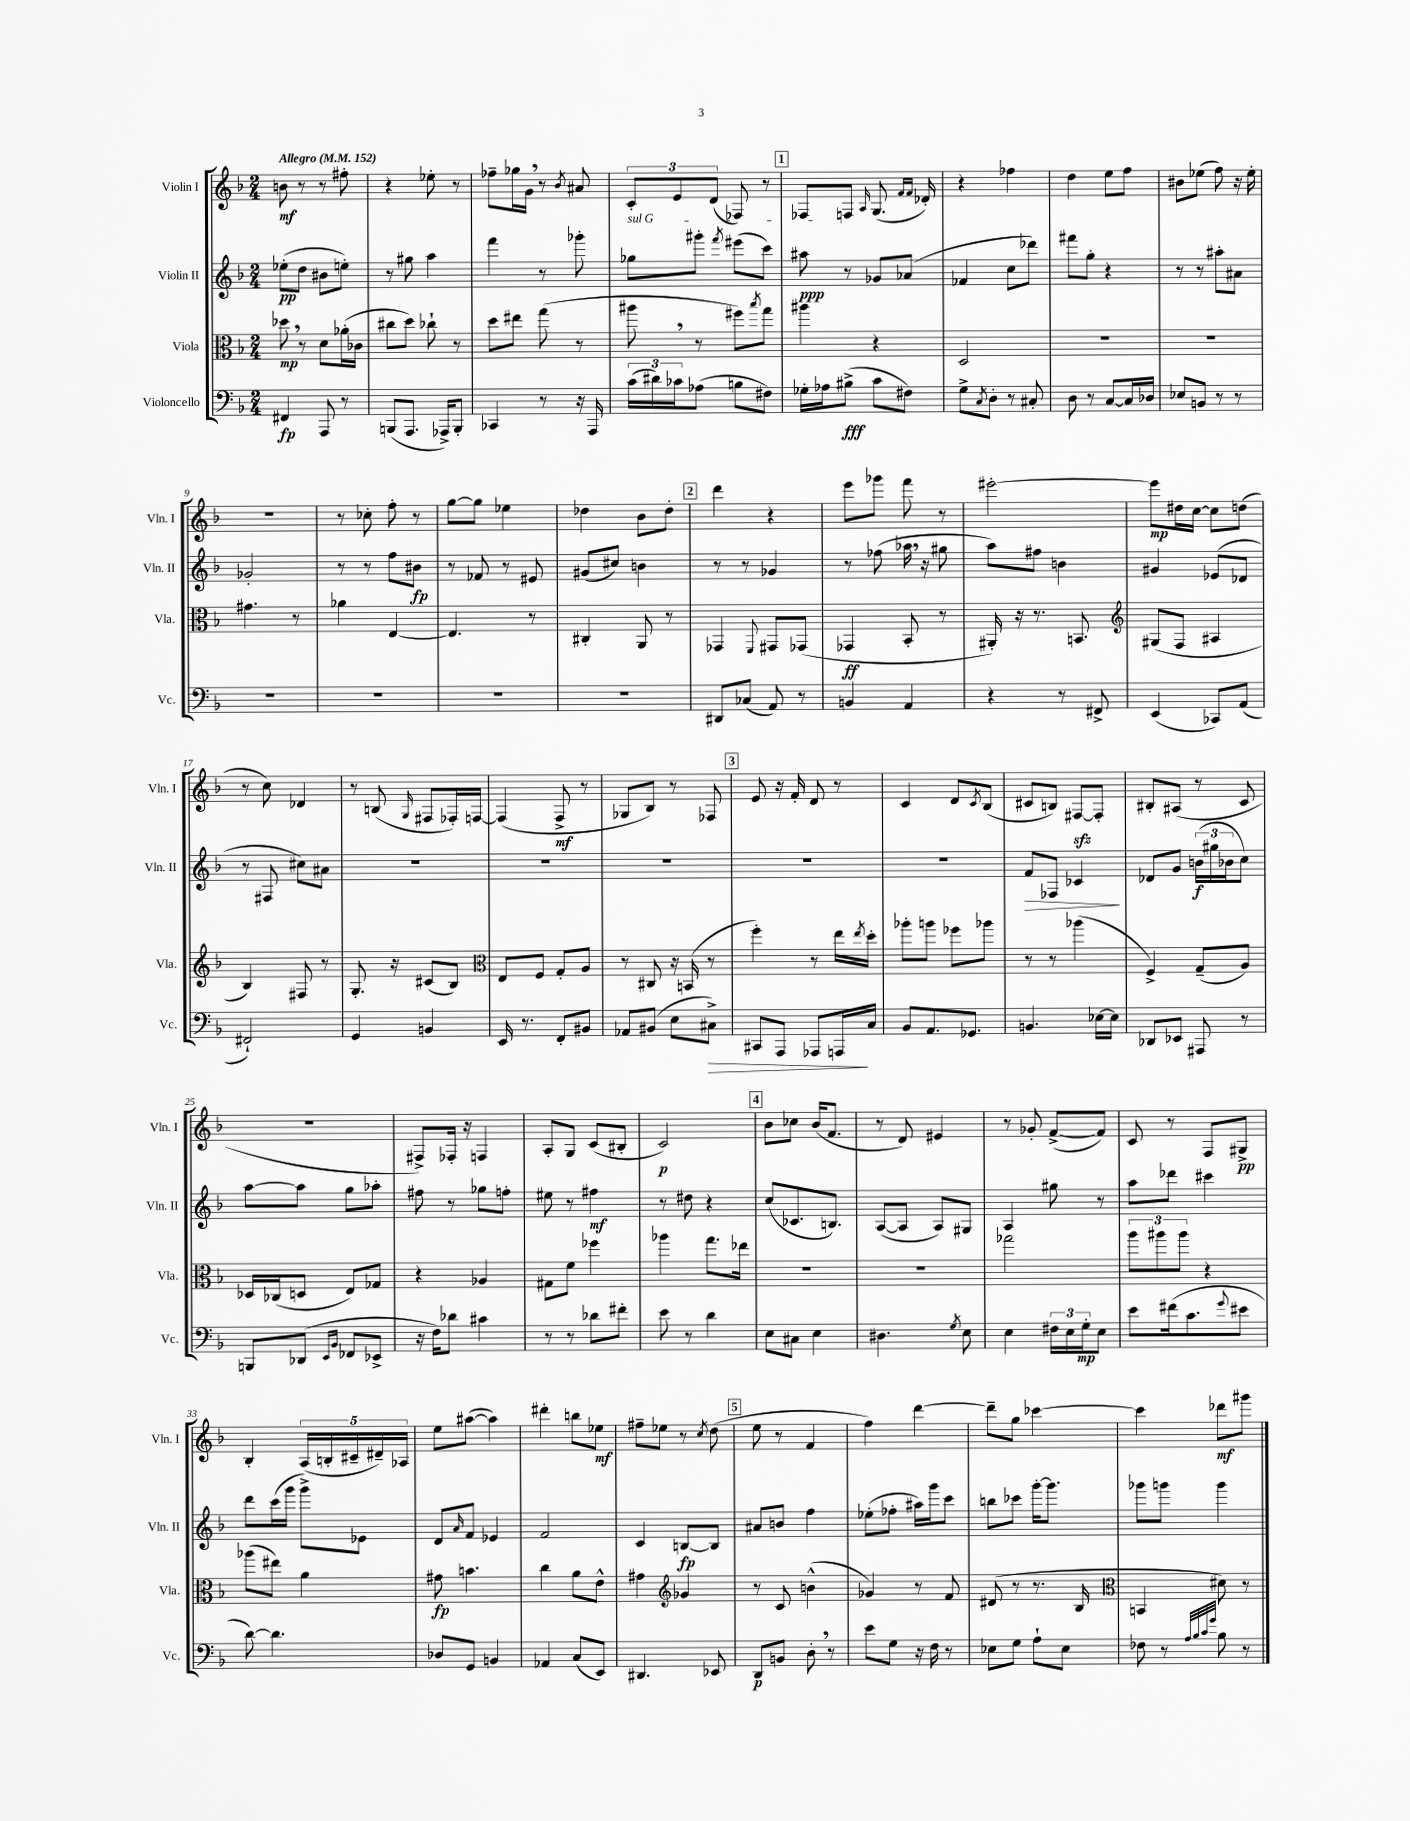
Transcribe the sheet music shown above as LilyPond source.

<<
\new StaffGroup <<
\new Staff = "s0" \with { instrumentName = "Violin I" shortInstrumentName = "Vln. I" } {
    \clef treble \key f \major \numericTimeSignature \time 2/4 \tempo "Allegro" 4 = 152
    b'8\mf r8 r8 fis''8-. |
    r4 ees''8-. r8 |
    fes''8-- ges''16 g'16 \breathe r8 \acciaccatura { bes'8 } ais'8 |
    \tuplet 3/2 { c'8-. e'8 d'8( } fes8) r8 |
    \mark \markup { \box "1" } fes8 f8 \grace { a16 } g8.( \grace { f'16 f'16 } des'16-.) |
    r4 fes''4 |
    d''4 e''8 f''8 |
    bis'8 ees''8( f''8) r16 ees''16-. |
    R2 |
    r8 ces''8-. f''8-. r8 |
    g''8~ g''8 ees''4 |
    des''4 bes'8 des''8-. |
    \mark \markup { \box "2" } d'''4 r4 |
    e'''8 ges'''8 f'''8 r8 |
    eis'''2~-. |
    eis'''8\mp dis''16 c''16~ c''8 d''8( |
    r8 c''8) des'4 |
    r8 b8( \grace { g16 } fis8 fes16-.) f16~ |
    f4( f8->\mf r8 |
    ges8 bes8) r8 fes8 |
    \mark \markup { \box "3" } e'8 r16 f'16-. d'8 r8 |
    c'4 d'8 \acciaccatura { c'8 } bes8( |
    cis'8 b8) fis8~\sfz fis8-. |
    bis8-. ais8( r8 c'8 |
    R2 |
    fis8->) fes16-. r16 f4 |
    a8-. g8 c'8( bis8-. |
    c'2\p) |
    \mark \markup { \box "4" } bes'8 ces''8 bes'16( f'8. |
    r8 d'8) eis'4 |
    r8 ges'8-. f'8~->( f'8) |
    c'8 r8 f8 gis8->\pp |
    bes4-. \tuplet 5/4 { a16( b16-. cis'16-- dis'16--) aes16 } |
    e''8 ais''8~( ais''4) |
    dis'''4-. b''8 ees''8\mf |
    fis''8-- ees''8 r8 \acciaccatura { c''8 } d''8( |
    \mark \markup { \box "5" } e''8 r8 f'4 |
    f''4) d'''4~ |
    d'''8-- g''8 ces'''4~ |
    ces'''4 des'''8\mf gis'''8 \bar "|." |
}
\new Staff = "s1" \with { instrumentName = "Violin II" shortInstrumentName = "Vln. II" } {
    \clef treble \key f \major \numericTimeSignature \time 2/4
    ees''8-.\pp( d''8 bis'8 e''8-.) |
    r8 gis''8 a''4 |
    f'''4 r8 ges'''8-. |
    \once \override TextSpanner.bound-details.left.text = \markup { \italic "sul G" } ges''8\startTextSpan gis'''8-. \acciaccatura { f'''8 } eis'''8( c'''8) |
    \mark \markup { \box "1" } ais''8\ppp\stopTextSpan r8 ges'8 aes'8( |
    fes'4 c''8 des'''8) |
    fis'''8 g''8-. r4 |
    r8 r8 ais''8-. ais'8 |
    ges'2-. |
    r8 r8 f''8 bis'8\fp |
    r8 fes'8 r8 eis'8 |
    gis'8( cis''8) b'4 |
    \mark \markup { \box "2" } r8 r8 ges'4 |
    r8 fes''8( aes''16 \breathe r16 gis''8 |
    a''8) fis''8 b'4 |
    gis'4 ees'8( des'8 |
    r8 fis8 cis''8) ais'8 |
    R2 |
    R2 |
    R2 |
    \mark \markup { \box "3" } R2 |
    r2 |
    f'8\> fes8 ces'4\! |
    des'8 g'8 \tuplet 3/2 { b'16\f( gis''16 bes'16 } c''8) |
    a''8~ a''8 g''8 aes''8-. |
    fis''8 r8 ges''8 f''8-. |
    eis''8 r8 fis''4\mf |
    r8 dis''8 r4 |
    \mark \markup { \box "4" } c''8( ces'8. b8.) |
    a8~( a8 a8) gis8 |
    a4 gis''8 r8 |
    a''8 des'''8 cis'''4 |
    d'''8 c'''16( g'''16 g'''8->) ees'8 |
    d'8 \grace { a'16 } f'8 ees'4 |
    f'2 |
    c'4 b8~\fp b8 |
    \mark \markup { \box "5" } ais'8 b'8 f''4 |
    ees''8-.( fes''8-. ais''16) g'''16 c'''8 |
    b''8 ces'''8 g'''16~-. g'''8. |
    ges'''8 g'''8 g'''4 \bar "|." |
}
\new Staff = "s2" \with { instrumentName = "Viola" shortInstrumentName = "Vla." } {
    \clef alto \key f \major \numericTimeSignature \time 2/4
    des''8\mp \breathe r8 d'8 aes'16-.( ces'16 |
    cis''8 d''8) ces''8-! r8 |
    d''8 eis''8 g''8( r8 |
    ais''8 \breathe r8 fis''8) \acciaccatura { bes''8 } g''8 |
    \mark \markup { \box "1" } ais''4 r4 |
    d2 |
    R2 |
    R2 |
    gis'4. r8 |
    aes'4 e4~ |
    e4. r8 |
    cis4-. a,8 r8 |
    \mark \markup { \box "2" } ges,4 \appoggiatura { f,8 } gis,8 ges,8( |
    ges,4\ff bes,8-. r8 |
    ais,16-.) r16 r8. b,8. |
    \clef treble gis8( f8 ais4 |
    bes4) fis8 r8 |
    g8.-. r16 cis'8( bes8) |
    \clef alto e8 f8 g8-. a8 |
    r8 cis8 r16 b,16( r8 |
    \mark \markup { \box "3" } f''4-.) r8 e''16 \acciaccatura { e''8 } d''16-. |
    aes''8-. a''8 fes''8 aes''8 |
    r8 r8 aes''4( |
    f4->) g8--( a8) |
    des16 ces16( d8 e8) ges8 |
    r4 aes4 |
    gis8 f'8 fes''4 |
    aes''4 g''8. ees''16 |
    \mark \markup { \box "4" } R2 |
    R2 |
    ges''2 |
    \tuplet 3/2 { a''8 ais''8 ais''8 } r4 |
    aes''8( eis''8) a'4 |
    gis'8\fp b'4. |
    c''4 a'8 e'8-^ |
    gis'4 \clef treble ges'4 |
    \mark \markup { \box "5" } r8 c'8 b'4-^( |
    ges'4) r8 f'8 |
    dis'8( r8 r8. bes16 |
    \clef alto b,4 dis'8) r8 \bar "|." |
}
\new Staff = "s3" \with { instrumentName = "Violoncello" shortInstrumentName = "Vc." } {
    \clef bass \key f \major \numericTimeSignature \time 2/4
    fis,4\fp a,,8 r8 |
    b,,8( a,,8. aes,,16->) b,,8-. |
    ces,4 r8 r16 a,,16 |
    \tuplet 3/2 { c'16( dis'16) ces'16 } aes8( b8 fis8) |
    \mark \markup { \box "1" } ges16-. aes16 bis8->\fff( c'8 fis8) |
    g8-> \acciaccatura { c8 } d8-. r8 cis8-. |
    d8 r8 c8~ c16 des16 |
    ees8 b,8 r8 r8 |
    R2 |
    R2 |
    R2 |
    R2 |
    \mark \markup { \box "2" } dis,8 ces8( a,8) r8 |
    b,4 a,4 |
    r4 r8 fis,8-> |
    e,4( ces,8) a,8( |
    fis,2-!) |
    g,4 b,4 |
    e,16 r8. f,8-. bis,8 |
    aes,8 bis,8( e8 cis8->\>) |
    \mark \markup { \box "3" } cis,8 a,,8 aes,,8 a,,16\! c16 |
    bes,8 a,8. ges,8. |
    b,4. ees16~ ees16 |
    des,8 ees,8 ais,,8 r8 |
    b,,8 des,8( \grace { e,16 bes,16 } fes,8 ees,8-> |
    r16 f16) des'8 cis'4 |
    r8 r8 des'8 fis'8-. |
    e'8 r8 d'4 |
    \mark \markup { \box "4" } e8 cis8 e4 |
    dis4. \acciaccatura { g8 } e8 |
    e4 \tuplet 3/2 { fis16 e16 g16-.\mp } e8 |
    e'8 fis'16( c'8. \appoggiatura { g'8 } eis'8 |
    d'8~) d'4. |
    des8 g,8 b,4 |
    aes,4 c8( e,8) |
    dis,4. ees,8 |
    \mark \markup { \box "5" } d,8\p b,8 d8-. \breathe r8 |
    e'8 g8 r16 f16 r8 |
    ees8 g8 a8-! ees8 |
    fes8 r8 \grace { a32 bes32 c'32 g'32 } bes8 r8 \bar "|." |
}
>>
>>
